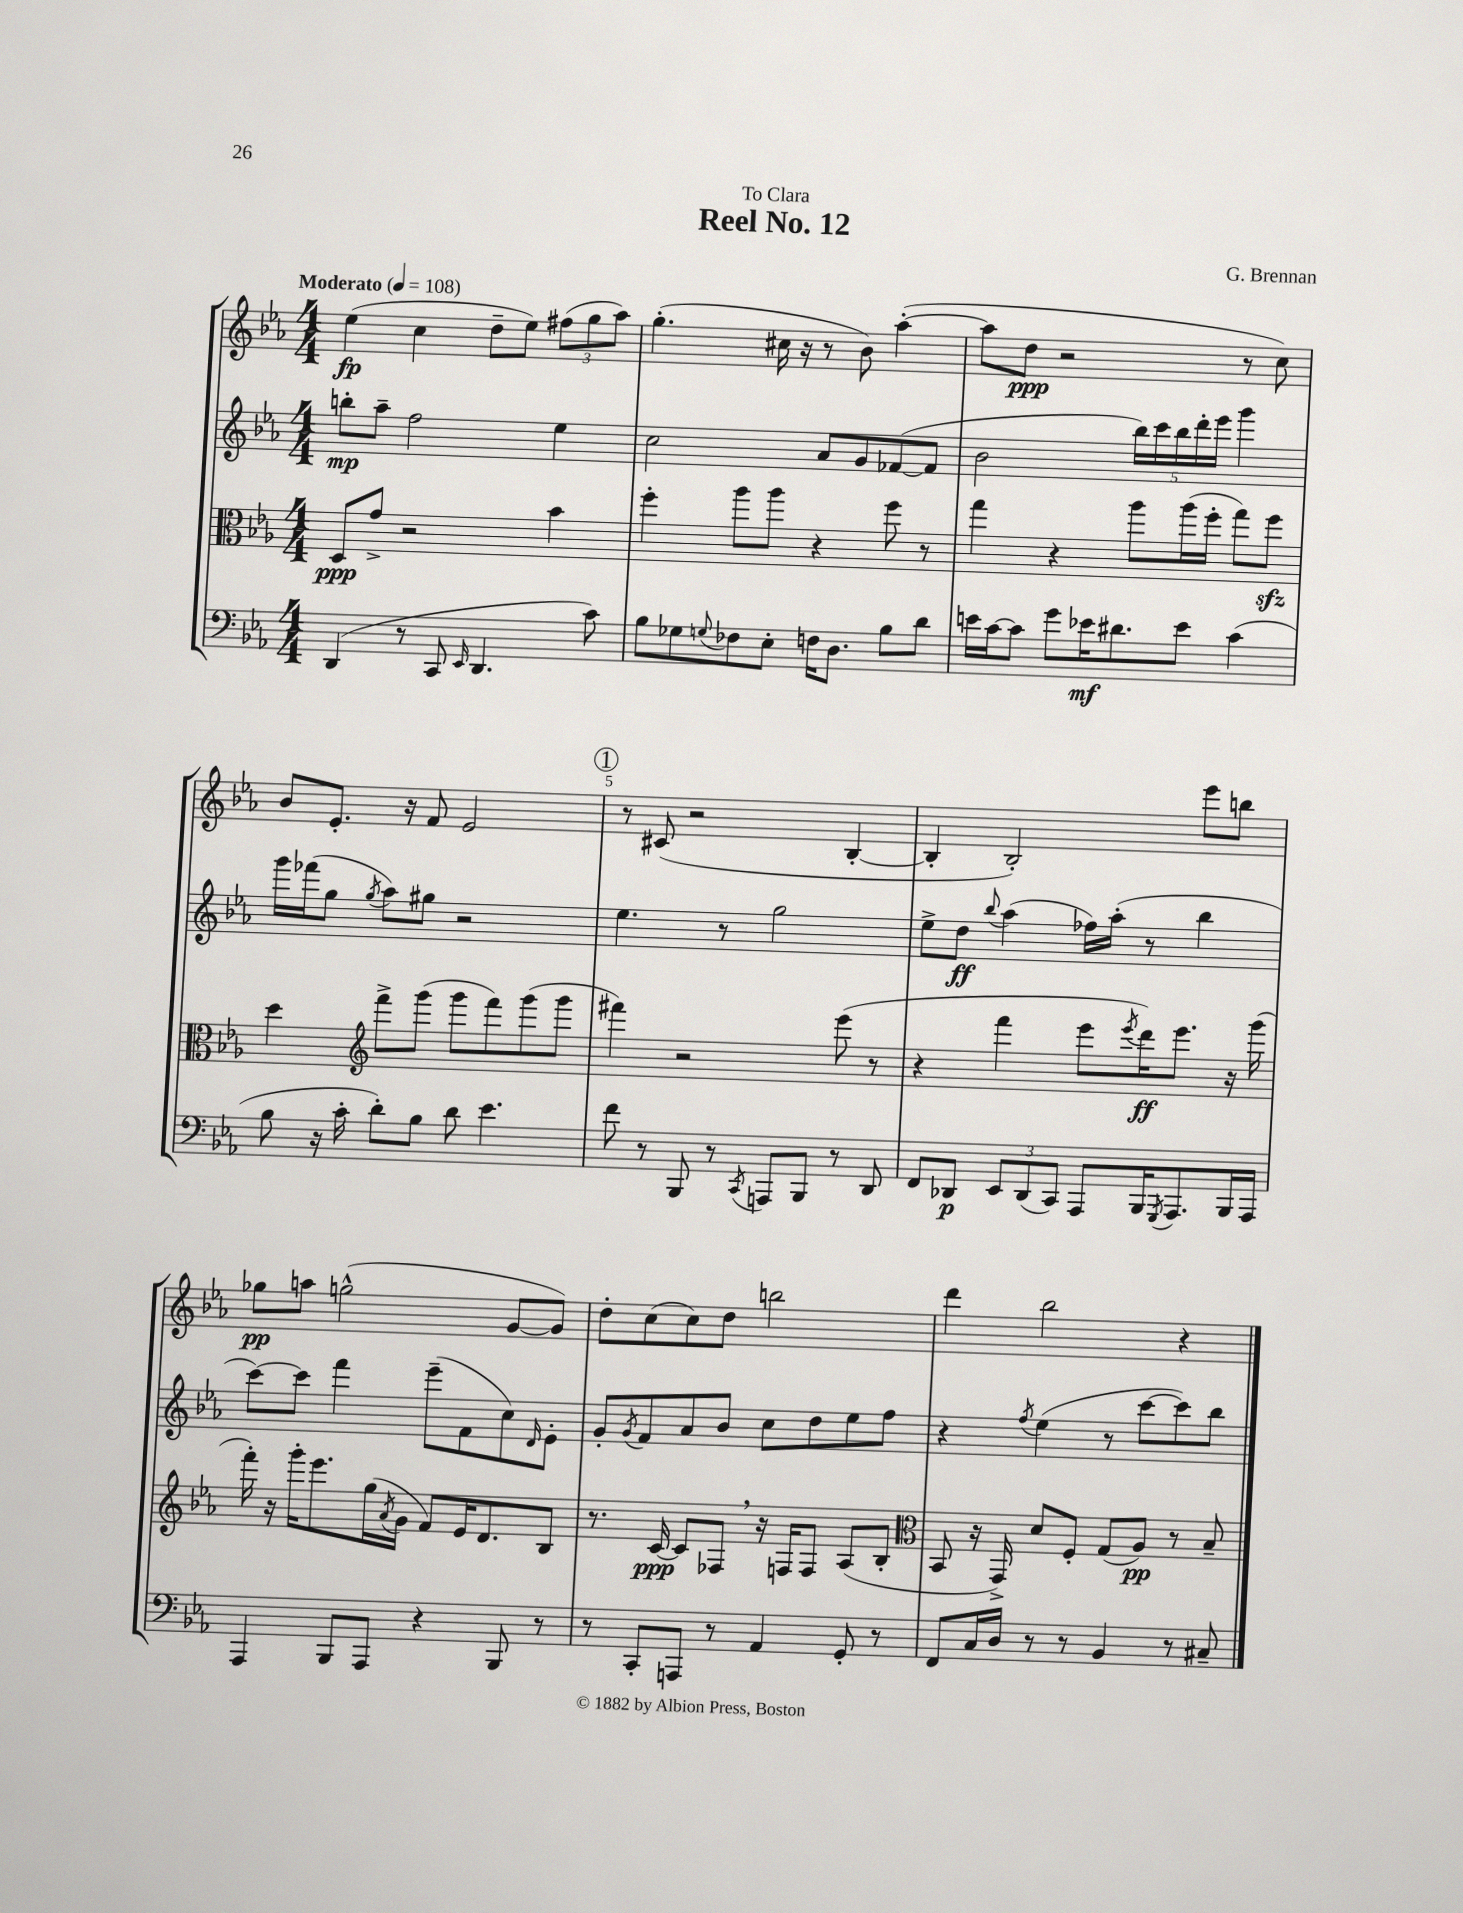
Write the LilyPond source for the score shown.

\header { title = "Reel No. 12" composer = "G. Brennan" dedication = "To Clara" }
<<
\new StaffGroup <<
\new Staff = "s0" {
    \clef treble \key ees \major \numericTimeSignature \time 4/4 \tempo "Moderato" 4 = 108
    ees''4\fp( c''4 d''8-- ees''8) \tuplet 3/2 { fis''8( g''8 aes''8) } |
    g''4.-.( cis''16 r16 r8 bes'8) aes''4~-.( |
    aes''8 d''8\ppp r2 r8 c''8) |
    bes'8 ees'8.-. r16 f'8 ees'2 |
    \mark \markup { \circle "1" } r8 cis'8( r2 bes4~-. |
    bes4-. bes2-.) ees'''8 b''8 |
    ges''8\pp a''8 g''2-^( g'8~ g'8) |
    d''8-. c''8( c''8) d''8 b''2 |
    d'''4 bes''2 r4 \bar "|." |
}
\new Staff = "s1" {
    \clef treble \key ees \major \numericTimeSignature \time 4/4
    b''8-.\mp aes''8-- f''2 ees''4 |
    c''2 aes'8 g'8 fes'8~( fes'8 |
    bes'2 \tuplet 5/4 { bes''16) c'''16 bes''16 d'''16-. ees'''16 } g'''4 |
    g'''16 fes'''16( g''8 \acciaccatura { g''8 } aes''8) gis''8 r2 |
    \mark \markup { \circle "1" } ees''4. r8 g''2 |
    ees''8-> d''8\ff \appoggiatura { bes''8 } aes''4( fes''16) aes''16-.( r8 bes''4 |
    c'''8~) c'''8 f'''4 ees'''8--( f'8 c''8) \grace { d'16 } ees'8-. |
    g'8-. \acciaccatura { g'8 } f'8 aes'8 bes'8 c''8 d''8 ees''8 f''8 |
    r4 \acciaccatura { f''8 } ees''4( r8 c'''8~ c'''8) bes''8 \bar "|." |
}
\new Staff = "s2" {
    \clef alto \key ees \major \numericTimeSignature \time 4/4
    d8\ppp g'8-> r2 bes'4 |
    f''4-. aes''8 aes''8 r4 f''8 r8 |
    g''4 r4 aes''8 aes''16( f''16-. g''8) f''8\sfz |
    d''4 \clef treble f'''8-> g'''8( g'''8 f'''8) g'''8( g'''8 |
    \mark \markup { \circle "1" } fis'''4) r2 ees'''8( r8 |
    r4 f'''4 ees'''8 \acciaccatura { ees'''8 } d'''16\ff) ees'''8. r16 g'''16( |
    f'''16-.) r16 g'''16-. ees'''8. g''16( \acciaccatura { aes'8 } g'16 f'8) ees'16 d'8. bes8 |
    r8. c'16~\ppp c'8 fes8 \breathe r16 f16 f8 aes8( bes8-. |
    \clef alto bes,8 r16 g,16->) d'8 f8-. g8( aes8\pp) r8 bes8-- \bar "|." |
}
\new Staff = "s3" {
    \clef bass \key ees \major \numericTimeSignature \time 4/4
    d,4( r8 c,8 \grace { ees,16 } d,4. c'8) |
    bes8 ges8 \appoggiatura { g8 } fes8 ees8-. f16 d8. bes8 d'8 |
    e'16 c'16~ c'8 g'8 ees'16\mf dis'8. ees'8 c'4( |
    bes8 r16 c'16-. d'8-.) bes8 d'8 ees'4. |
    \mark \markup { \circle "1" } f'8 r8 bes,,8 r8 \acciaccatura { c,8 } a,,8 bes,,8 r8 d,8 |
    f,8 des,8\p \tuplet 3/2 { ees,8 des,8( c,8) } aes,,8 bes,,16 \acciaccatura { g,,8 } aes,,8. bes,,16 aes,,16 |
    aes,,4 bes,,8 aes,,8 r4 bes,,8 r8 |
    r8 c,8-. a,,8 r8 aes,4 g,8-. r8 |
    f,8 c16 d16 r8 r8 bes,4 r8 cis8-- \bar "|." |
}
>>
>>
\layout { \context { \Score \override BarNumber.break-visibility = ##(#f #t #t) barNumberVisibility = #(every-nth-bar-number-visible 5) } }
